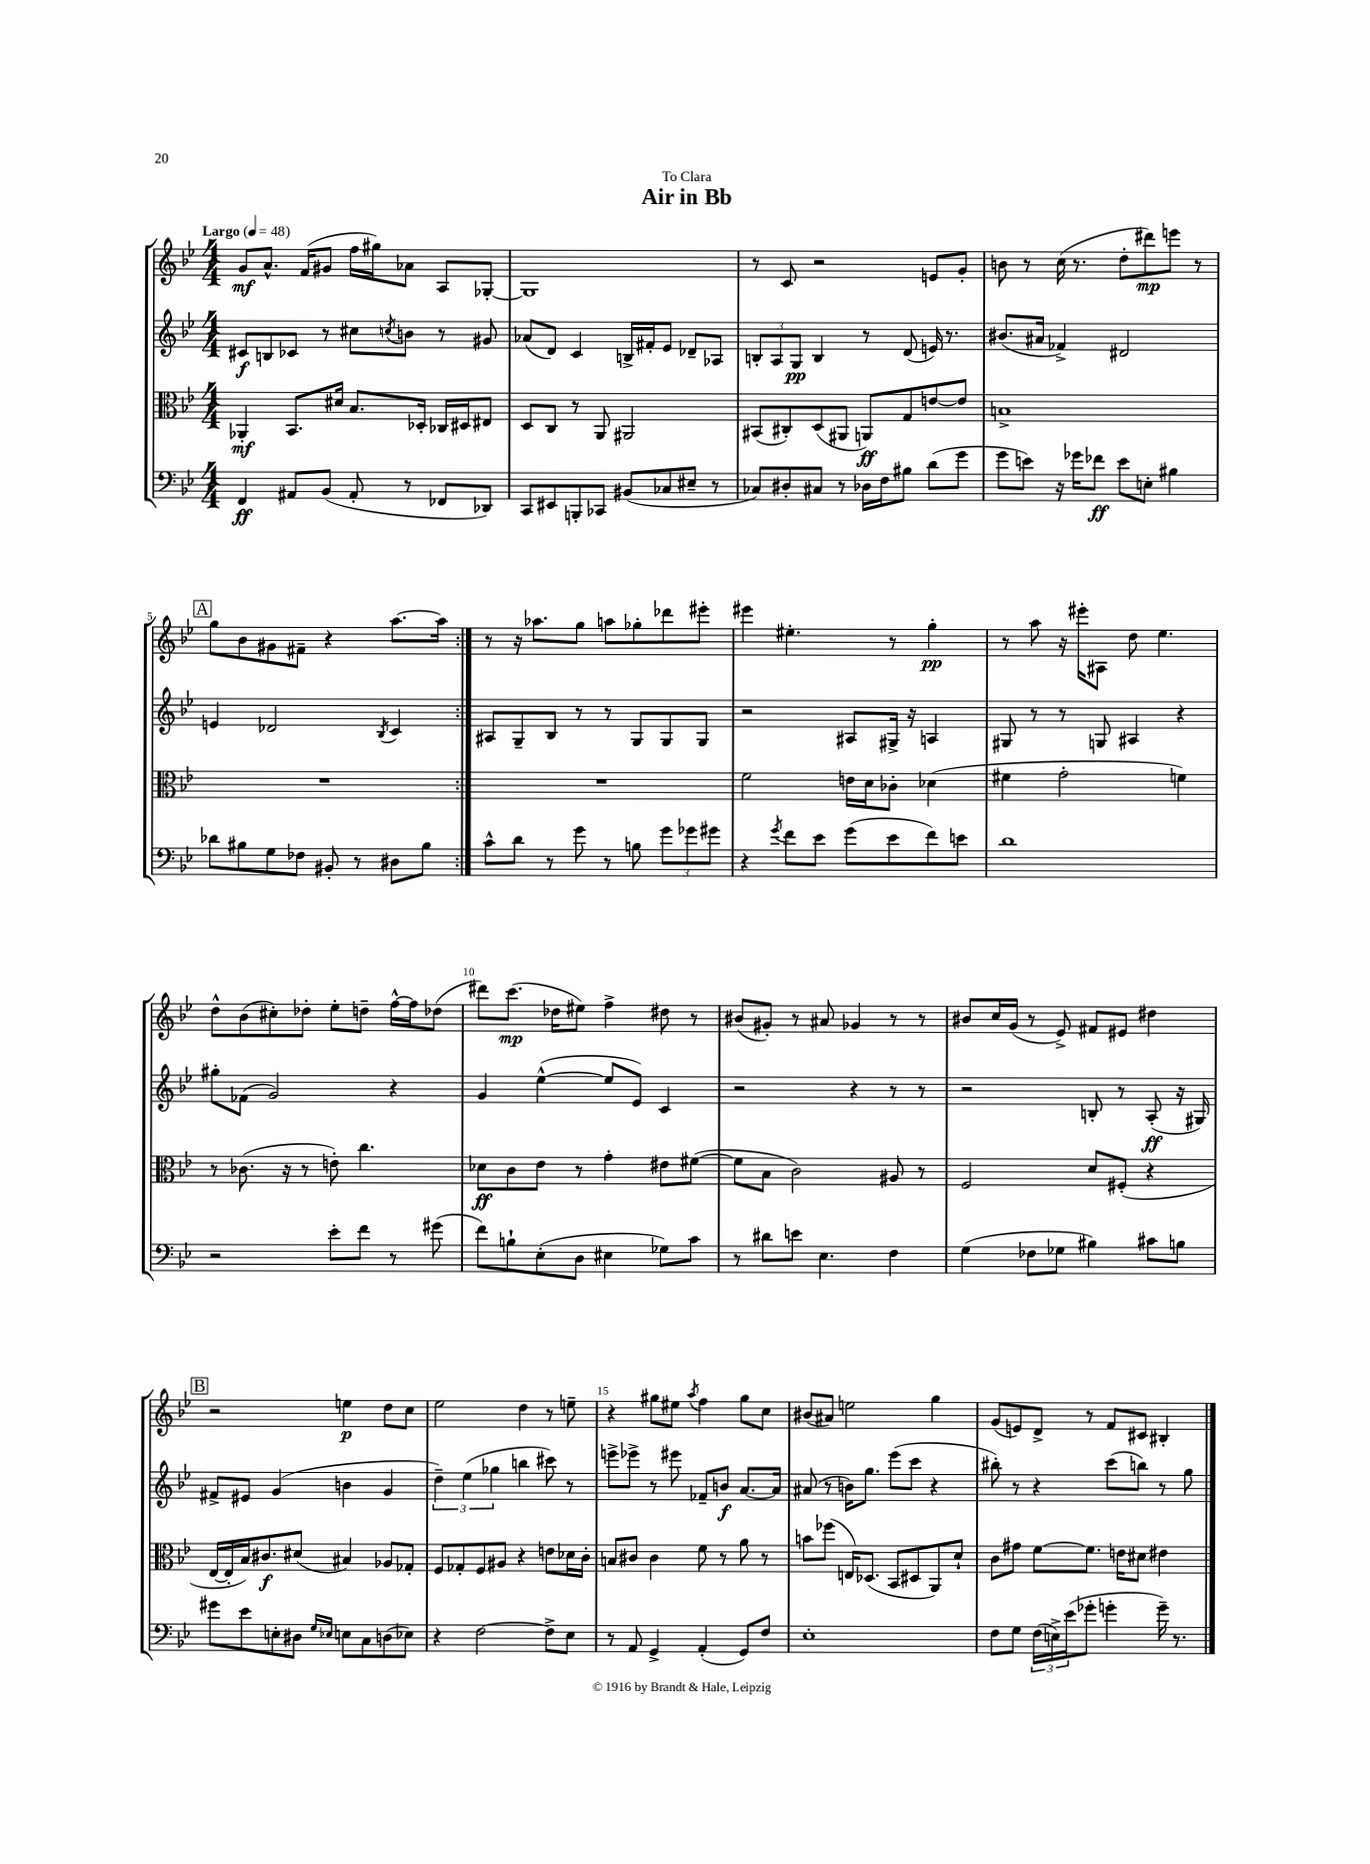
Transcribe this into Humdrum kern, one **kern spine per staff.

**kern	**kern	**kern	**kern
*staff4	*staff3	*staff2	*staff1
*clefF4	*clefC3	*clefG2	*clefG2
*k[b-e-]	*k[b-e-]	*k[b-e-]	*k[b-e-]
*M4/4	*M4/4	*M4/4	*M4/4
*MM48	*MM48	*MM48	*MM48
4FF	4AA-'	8c#	8g
.	.	8B	8.a^^
8AA#	8.BB-	8c-	.
.	.	.	(16f
(8BB-	.	8r	8g#
.	16d#	.	.
8AA#'	8.B-	8cc#	16ff
.	.	.	16gg#)
.	.	8qcc	.
8r	.	8b	8a-
.	16D-'	.	.
8FF-	16C-	8r	8A
.	16D#	.	.
8DD-)	8E#	8g#	[8G-'
=	=	=	=
8CC	8D	(8a-	1G-]
8EE#	8C	8d)	.
8BBB'	8r	4c	.
8CC-	8AA	.	.
(8BB#	2AA#	16B^	.
.	.	16f#'	.
8C-	.	8e-	.
8E#~	.	8d-~	.
8r	.	8A-	.
=	=	=	=
8C-)	(8BB#	12B'	8r
.	.	12A	.
8D#'	8C#')	.	8c
.	.	12G	.
8C#	(8D	4B	2r
8r	8AA#	.	.
16D-	8AA)	8r	.
16F	.	.	.
8B#	8G	(8d	.
(8d	[8e	16e)	8e
.	.	8.r	.
8g	8e]	.	8g'
=	=	=	=
8g	1B^	(8.b#	8b
8e)	.	.	8r
.	.	16a#	.
16r	.	4f-^)	(16cc
16g-	.	.	8.r
8f-	.	.	.
8e	.	2d#	8dd'
8E'	.	.	8ddd#)
4B#	.	.	8eee
.	.	.	8r
=	=	=	=
8d-	1r	4e	8gg
8B#	.	.	8b-
8G	.	2d-	8g#
8F-	.	.	8f#~
8BB#'	.	.	4r
8r	.	.	.
.	.	8qB-	.
8D#	.	4c	[8.aa
8B#	.	.	.
.	.	.	16aa]
=:|!	=:|!	=:|!	=:|!
8c^^	1r	8A#	8r
8d	.	8G~	16r
.	.	.	8.aa-
8r	.	8B-	.
8g	.	8r	8gg
8r	.	8r	8aa
8B	.	8G	8gg-'
12g	.	8G	8ddd-
12g-	.	.	.
.	.	8G	8eee#'
12g#	.	.	.
=	=	=	=
4r	2f	2r	4eee#
8qg	.	.	.
8f	.	.	4.ee#'
8e-	.	.	.
(8g	16e	8A#	.
.	16d	.	.
8e-	8c-'	16G#^	8r
.	.	16r	.
8f)	(4d-	4A	4gg'
8e	.	.	.
=	=	=	=
1d	4f#	8G#	8r
.	.	8r	8aa
.	2g'	8r	16r
.	.	.	16eee#'
.	.	8G	8A#
.	.	4A#	8dd
.	.	.	4.ee-
.	4f)	4r	.
=	=	=	=
2r	8r	8gg#'	8dd^^
.	(8.c-	(8f-	(8b-
.	.	2g)	8cc#')
.	16r	.	.
.	8r	.	8dd-'
8e-'	8e')	.	8ee-'
8f	4.cc	.	8dd~
8r	.	4r	[16ff^^
.	.	.	16ff]
(8g#	.	.	(8dd-
=	=	=	=
8f)	8d-	4g	8ddd#)
8B`	8c	.	(8.ccc
(8E-'	8e-	([4ee-^^	.
.	.	.	16dd-
8D	8r	.	8ee#)
4E#	4g'	8ee-]	4ff^
.	.	8e-)	.
8G-)	8e#	4c	8dd#
8c	([8f#	.	8r
=	=	=	=
8r	8f#]	2r	(8b#
8d#	8B-	.	8g#')
8e	2c)	.	8r
4.E-	.	.	8a#
.	.	4r	4g-
4F	8A#	8r	8r
.	8r	8r	8r
=	=	=	=
(4G	2F	2r	8b#
.	.	.	16cc
.	.	.	(16g
8F-	.	.	8r
8G-	.	.	8e-^)
4B#)	8d	8B'	8f#
.	(8F#'	8r	8e#
8c#	4r	(8A'	4dd#
8B	.	16r	.
.	.	16G#)	.
=	=	=	=
8g#	[16E-	8f#^	2r
.	16E-']	.	.
8e-	16B-)	8e#	.
.	8.c#	.	.
8E'	.	(4g	.
8D#	(8d#	.	.
16qqG	.	.	.
16qqE-	.	.	.
8E	4B#)	4b	4ee
8C	.	.	.
(8D	8A-	4g	8dd
8E-)	8G-'	.	8cc
=	=	=	=
4r	8F	6dd~)	2ee-
.	8G-'	.	.
.	.	(6ee-	.
[2F	8F	.	.
.	.	6gg-	.
.	8A#	.	.
.	4r	4bb	4dd
8F^]	8e	8ccc#)	8r
8E-	16d-	8r	8ee~
.	16c'	.	.
=	=	=	=
8r	8B	8eee^	4r
8AA	8c#	8eee-^	.
4GG^	4c#	8r	8gg#
.	.	8eee#	8ee#
.	.	.	8qaa
(4AA'	8f	8f-~	4ff
.	8r	8b	.
8GG)	8a	[8.a	8gg#
8F	8r	.	8cc
.	.	16a]	.
=	=	=	=
1E-'	8b	(8a#	(8b#
.	(8ff-	8r	8a#)
.	16E)	16b)	2ee
.	(8.D-	8.gg	.
.	8BB-	(8eee-	.
.	8D#	8ccc	.
.	8AA)	4r	4gg
.	8d`	.	.
=	=	=	=
8F	8c	8bb#')	(8g
8G	8g#	8r	8e)
(24F	[8f	4r	8d^
24E^)	.	.	.
(24e-	.	.	.
8g-'	8.f]	.	8r
4g'	.	(8ccc	8f
.	16e	.	.
.	8d#	8bb)	8c#
16g~)	4e#	8r	4B#'
8.r	.	.	.
.	.	8gg	.
==	==	==	==
*-	*-	*-	*-
